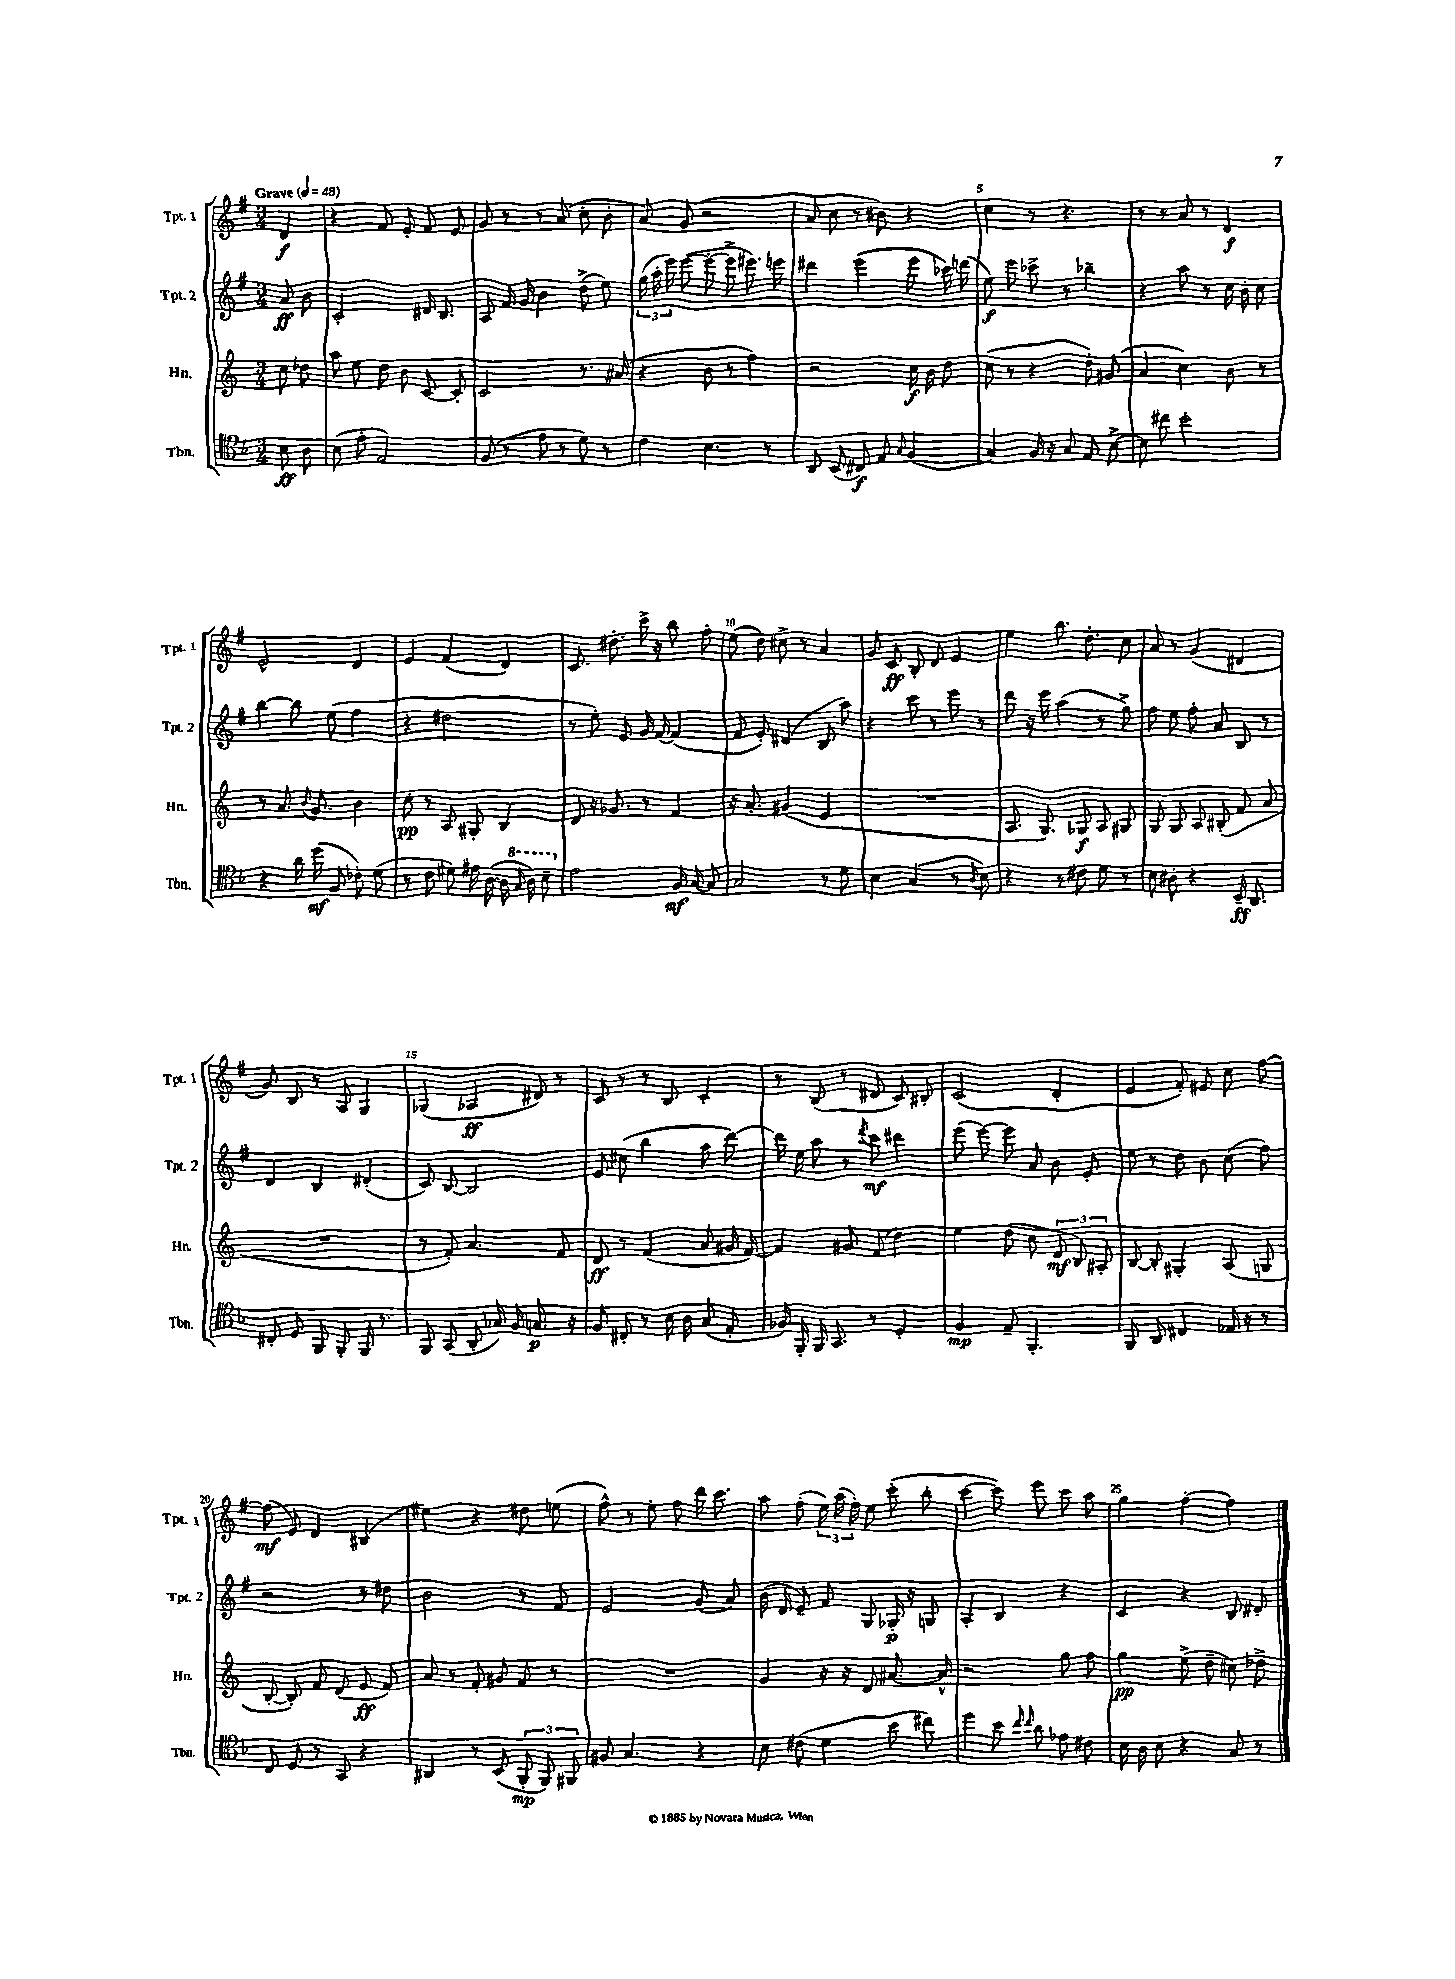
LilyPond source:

<<
\new StaffGroup <<
\new Staff = "s0" \with { instrumentName = "Tpt. 1" shortInstrumentName = "Tpt. 1" } {
    \clef treble \key g \major \numericTimeSignature \time 3/4 \partial 4 \tempo "Grave" 4 = 48
    \autoBeamOff d'4\f |
    r4 fis'8 e'8-. fis'8 e'8 |
    g'8 r8 r8 a'8( c''8-. b'8-. |
    a'8) g'8( r2 |
    a'8 c''8 r8 bis'8) r4 |
    c''4 r8 r4. |
    r8 r8 a'8 r8 d'4\f |
    e'2-^ d'4 |
    e'4 fis'4( d'4) |
    c'8. dis''8.-. c'''16-> r16 b''8 fis''8-. |
    e''8( d''8) cis''8-> r8 a'4 |
    g'8 c'8\ff b8-. d'8 e'4 |
    e''4 b''8. d''8.-. c''8 |
    a'8 r8 g'4( dis'4 |
    g'8) b8 r8 a8 g4 |
    ges4( aes4\ff dis'8) r8 |
    c'8 r8 r8 b8 c'4-. |
    r8 b8( r8 dis'8 c'8) bis8-. |
    c'2( d'4-. |
    e'4 fis'8-.) eis'8 c''8 fis''8~ |
    fis''8\mf( e'8) d'4 bis4( |
    eis''4) r4 dis''8 e''8( |
    fis''8-^) r8 e''8-. fis''8 d'''16 c'''8. |
    a''8 fis''8-.( \tuplet 3/2 { e''16) a''16( fis''16-.) } e''8 c'''8-.( b''8-. |
    c'''4~ c'''8) e'''8 c'''8 a''8 |
    g''4 fis''4~-. fis''4 \bar "|." |
}
\new Staff = "s1" \with { instrumentName = "Tpt. 2" shortInstrumentName = "Tpt. 2" } {
    \clef treble \key g \major \numericTimeSignature \time 3/4 \partial 4
    \autoBeamOff a'8\ff b'8 |
    c'2-. dis'16 b8. |
    a8 fis'16 g'16 b'4 d''8->( e''8) |
    \tuplet 3/2 { g''16( a''16-. e'''16) } e'''8~( e'''8~-. e'''8-> eis'''8.) e'''16 |
    dis'''4 e'''4( e'''8 ces'''16) d'''16( |
    e''8\f) e'''8 ces'''8-> r8 bes''4-- |
    r4 a''8 r8 c''16 b'16-. c''8 |
    b''4~ b''8 e''8( fis''4 |
    r4 dis''2 |
    r8 e''8-.) e'8 g'16 fis'16~ fis'4( |
    fis'8 e'8-.) dis'4( b8 a''8) |
    r4 c'''8 r8 e'''8 r8 |
    d'''8 r16 e'''16 a''4( r8 g''8->) |
    fis''8 e''8 fis''8-. a'8 b8 r8 |
    d'4 b4 dis'4-.( |
    c'8) b8~ b2 |
    e'8 cis''8( b''4 a''8 d'''8~) |
    d'''16 e''16 a''8 r8 \acciaccatura { d'''8 } c'''8\mf dis'''4 |
    e'''8( e'''8~) e'''8 a'8 b'8 e'8-. |
    e''8 r8 d''8 b'8 c''8( fis''8) |
    r2 r8 dis''8 |
    b'2 r8 fis'8 |
    e'2 g'8( a'8) |
    b'16( d'16 e'8--) fis'8 g8 ges16-.\p r16 g8 |
    a4-. b4 r4 |
    c'4 r4 b8 dis'8-. \bar "|." |
}
\new Staff = "s2" \with { instrumentName = "Hn." shortInstrumentName = "Hn." } {
    \clef treble \key c \major \numericTimeSignature \time 3/4 \partial 4
    \autoBeamOff c''8 des''8 |
    a''8 e''8 d''8 b'8 c'8~ c'8-. |
    c'2 r8. ais'16( |
    r4 b'8 r8 f''4) |
    r2 c''16\f b'16 d''8 |
    c''8( r8 r4 d''8-.) gis'8( |
    a'4 c''4) b'8 r8 |
    r8 a'8. \appoggiatura { b'8 } g'8. b'4 |
    c''8-.\pp r8 a8 gis8-. b4 |
    d'8 r16 ges'8. r8 f'4 |
    r16 a'8.-. gis'4( e'4 |
    R2. |
    a8. g8.) ges8\f a8 gis8 |
    g8 g8 a8 bis8-.( f'8 a'8 |
    R2. |
    r8 f'8-.) a'4. f'8 |
    d'8\ff r8 f'4( a'8 gis'16 f'16~) |
    f'4 gis'8 f'8( d''4) |
    e''4 d''8( c''8 \tuplet 3/2 { d'8\mf b8) ais8-. } |
    b8~ b8-. gis4-. a8( g8 |
    b8~-. b8-.) f'8 d'8( e'8\ff f'8) |
    a'8 r8 f'8-. gis'8 f'8 r8 |
    R2. |
    g'4 r16 r16 d'8 ais'8.~ ais'16-^ |
    r2 g''8 f''8 |
    g''4\pp e''8->( d''8-- cis''8) des''8-> \bar "|." |
}
\new Staff = "s3" \with { instrumentName = "Tbn." shortInstrumentName = "Tbn." } {
    \clef tenor \key f \major \numericTimeSignature \time 3/4 \partial 4
    \autoBeamOff bes8\ff a8 |
    bes8( e'8-. e2) |
    f8( r8 e'8 r8 d'8) r8 |
    c'4 bes4. r8 |
    a,8 bes,8( cis8\f) e8 \grace { g16 } f4( |
    g4) f16 r16 g8 e8 bes8~-> |
    bes8 cis''8 bes'2-. |
    r4 a'16 d''16\mf( f8 ces'8-.) d'8( |
    r8 c'8 dis'8) eis'16 a16~( a16 \ottava #1 \grace { g'16 } a'16) bes'8-- \ottava #0 |
    e'2 f16\mf g16~ g8 |
    g2 r8 d'8 |
    bes4 g4( r8 \acciaccatura { a8 } bes8) |
    r4 r8 cis'8 d'8 r8 |
    bes8 ais8-. r4 bes,16--\ff a,8. |
    cis8-. d8 f,8 f,8-. f,16 r8. |
    f,8 g,8( a,8-. ges16) f16 g8.\p r16 |
    f8 cis8-. r8 bes16 a16 g8( e8-. |
    fes16) f,16-. f,16 g,8. r8 d4-. |
    f4\mp e8-- f,4.-. |
    f,8 a,8 cis4 ees16 r16 r8 |
    c8 d8 r8 g,8 r4 |
    ais,4 r8 bes,8( \tuplet 3/2 { f,8-.\mp f,8) fis,8 } |
    fis8 g4. r4 |
    bes8 cis'8( d'4 bes'8 cis''8) |
    d''4 bes'8 \grace { c''16 c''16 } a'8 ees'8 cis'8 |
    bes16 a16 bes8 r4 g8 r8 \bar "|." |
}
>>
>>
\layout { \context { \Score \override BarNumber.break-visibility = ##(#f #t #t) barNumberVisibility = #(every-nth-bar-number-visible 5) } }
